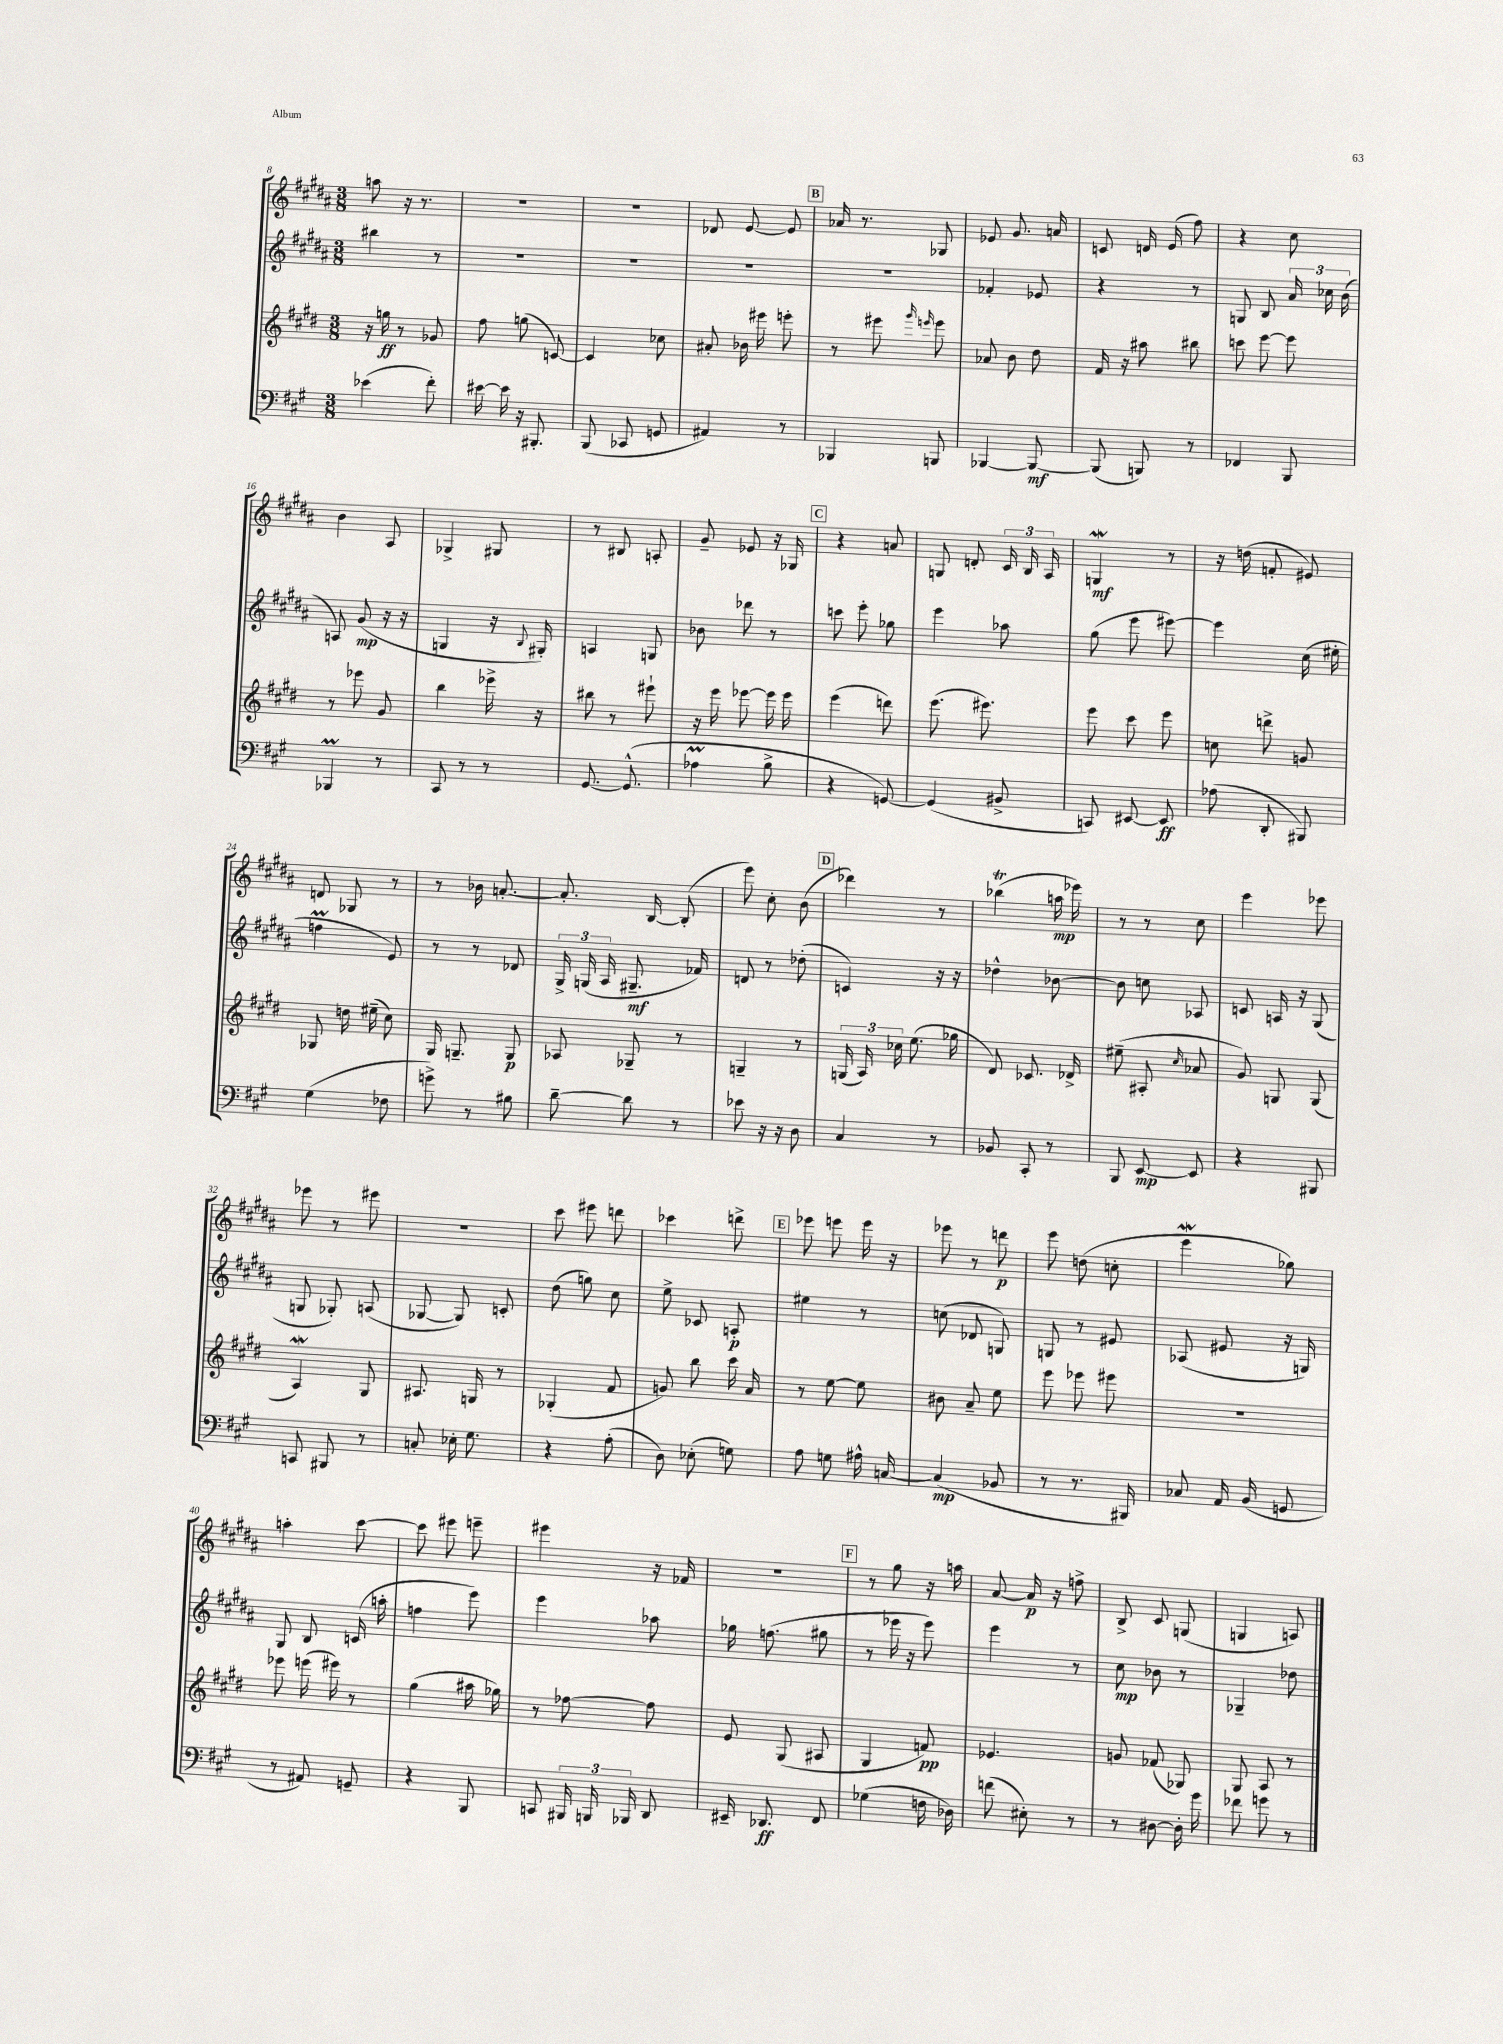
<<
\new StaffGroup <<
\new Staff = "s0" {
    \clef treble \key b \major \numericTimeSignature \time 3/8
    \autoBeamOff a''8 r16 r8. |
    R4. |
    r4. |
    des'8 e'8~ e'8 |
    \mark \markup { \box "B" } aes'16 r8. ges8 |
    ees'8 gis'8. a'16 |
    c'8 d'16 e'16( fis''8) |
    r4 cis''8 |
    b'4 ais8 |
    ges4-> gis8 |
    r8 bis8 a8-. |
    gis'8-- ees'8 r16 ges16 |
    \mark \markup { \box "C" } r4 a'8 |
    g8 d'8-. \tuplet 3/2 { cis'16 b16 ais16 } |
    g4\mordent\mf r8 |
    r16 d''16( f'8-. eis'8) |
    d'8 ges8 r8 |
    r8 bes'16 a'8.~-. |
    a'8.-. b16~ b8-.( |
    e'''8) cis''8-. b'8( |
    \mark \markup { \box "D" } des'''4) r8 |
    bes''4\trill( a''16\mp ees'''16) |
    r8 r8 cis''8 |
    e'''4 ees'''8 |
    ees'''8 r8 eis'''8 |
    r4. |
    cis'''8 eis'''8 d'''8 |
    ces'''4 d'''8-> |
    \mark \markup { \box "E" } ees'''8 e'''8 e'''16 r16 |
    ees'''8 r8 d'''8\p |
    e'''8 d''8( c''8-. |
    e'''4\mordent ges''8) |
    a''4-. cis'''8~ |
    cis'''8 eis'''8 e'''8-- |
    eis'''4 r16 fes'16 |
    R4. |
    \mark \markup { \box "F" } r8 gis''8 r16 a''16 |
    ais'8~ ais'16\p r16 f''8-> |
    b8-> cis'8 g8( |
    g4 a8) \bar "|." |
}
\new Staff = "s1" {
    \clef treble \key b \major \numericTimeSignature \time 3/8
    \autoBeamOff bis''4 r8 |
    R4. |
    R4. |
    R4. |
    \mark \markup { \box "B" } R4. |
    fes'4-. ees'8 |
    r4 r8 |
    g8 b8 \tuplet 3/2 { ais'16 ces''16 b'16( } |
    a8) gis'8\mp( r16 r16 |
    g4 r16 \appoggiatura { b8 } gis16-.) |
    a4 g8 |
    bes'8 des'''8 r8 |
    \mark \markup { \box "C" } c'''8 e'''8-. ges''8 |
    e'''4 aes''8 |
    gis''8( e'''8 eis'''8~) |
    eis'''4 cis''16( eis''16-. |
    f''4\prall e'8) |
    r8 r8 des'8 |
    \tuplet 3/2 { gis16-> g16( ais16 } gis8.--\mf fes'16) |
    d'8 r8 des''8-.( |
    \mark \markup { \box "D" } c'4) r16 r16 |
    des''4-^ bes'8~ |
    bes'8 c''8 aes8 |
    c'8 a16 r16 gis8( |
    g8 ges8-.) a8( |
    ges8~ ges8) c'8-. |
    dis''8( g''8) cis''8 |
    e''8-> ces'8 a8-.\p |
    \mark \markup { \box "E" } eis''4 r8 |
    c''8( des'8 g8) |
    g8 r8 eis'8 |
    aes8( eis'8 r16 g16) |
    gis8 b8 c'16( a''16-. |
    f''4 e'''8) |
    e'''4 aes''8 |
    ges''16 f''8.( gis''8 |
    \mark \markup { \box "F" } r8 ees'''16 r16 ees'''8) |
    e'''4 r8 |
    cis''8\mp bes'8 r8 |
    ges4-- des''8 \bar "|." |
}
\new Staff = "s2" {
    \clef treble \key e \major \numericTimeSignature \time 3/8
    \autoBeamOff r16 g''16\ff r8 ges'8 |
    fis''8 g''8( c'8~) |
    c'4 ces''8 |
    ais'8-. bes'16 eis'''16 e'''8-. |
    \mark \markup { \box "B" } r8 eis'''8 \grace { gis'''16 e'''16 } e'''8 |
    aes'8 b'8 dis''8 |
    fis'16 r16 ais''8 bis''8 |
    c'''8 e'''8~ e'''8 |
    r8 ees'''8 gis'8 |
    b''4 ees'''16-> r16 |
    bis''8 r8 eis'''8-! |
    r16 e'''16 ees'''8~ ees'''16 ees'''16 |
    \mark \markup { \box "C" } e'''4( d'''8) |
    e'''8.( eis'''8.) |
    e'''8 cis'''8 e'''8 |
    c''8 d'''8-> g'8 |
    ges8 d''16 eis''16--( cis''8) |
    gis16 g8.-- g8\p |
    aes8 ges8-- r8 |
    g4-- r8 |
    \mark \markup { \box "D" } \tuplet 3/2 { g16( a16) ces''16 } e''8.( ges''16 |
    dis'8) ces'8. des'16-> |
    eis''8--( ais8-. \grace { cis''16 } aes'8 |
    gis'8) g8 g8( |
    a4\mordent) gis8 |
    ais8. g16 r8 |
    ges4-.( fis'8 |
    g'8) b''8 cis'''16 a'16 |
    \mark \markup { \box "E" } r8 e''8~ e''8 |
    bis'8 a'8-- e''8 |
    e'''8 ees'''8 eis'''8 |
    R4. |
    ees'''8 e'''16( eis'''16) r8 |
    gis''4( ais''16 ges''16) |
    r8 fes''8~ fes''8 |
    e'8 gis8( ais8 |
    \mark \markup { \box "F" } gis4 f'8\pp) |
    ees'4. |
    g'8 fes'8( ges8) |
    gis8 a8 r8 \bar "|." |
}
\new Staff = "s3" {
    \clef bass \key a \major \numericTimeSignature \time 3/8
    \autoBeamOff ees'4( fis'8-.) |
    eis'16~ eis'16 r16 bis,,8.-. |
    b,,8( ces,8 g,8 |
    ais,4) r8 |
    \mark \markup { \box "B" } bes,,4 b,,8 |
    bes,,4~ bes,,8~\mf |
    bes,,8( b,,8) r8 |
    fes,4 b,,8 |
    bes,,4\prall r8 |
    cis,8 r8 r8 |
    gis,8.~ gis,8.-^( |
    aes4\prall b8-> |
    \mark \markup { \box "C" } r4 g,8~) |
    g,4( bis,8-> |
    c,8) eis,8~ eis,8\ff |
    aes8( d,8-. bis,,8) |
    gis4( fes8 |
    g'8->) r8 bis8 |
    d'8~-- d'8 r8 |
    ees'8 r16 r16 d8 |
    \mark \markup { \box "D" } cis4 r8 |
    bes,8 cis,8-. r8 |
    b,,8 e,8~\mp e,8 |
    r4 bis,,8 |
    c,8 bis,,8 r8 |
    c8-. ees16-. gis8. |
    r4 a8-.( |
    d8) ees8-.( g8) |
    \mark \markup { \box "E" } a8 g8 ais16-^ c16~ |
    c4\mp( bes,8 |
    r8 r8. bis,,16) |
    ces8 a,16 b,16( g,8 |
    r8 ais,8) g,8-- |
    r4 b,,8 |
    c,8 \tuplet 3/2 { bis,,16 b,,16 bes,,16 } d,8 |
    eis,16-- des,8.\ff fis,8 |
    \mark \markup { \box "F" } ges4( f16 des16) |
    f'8( eis8-.) r8 |
    r8 dis8~ dis16-. gis'16 |
    fes'8 g'8 r8 \bar "|." |
}
>>
>>
\layout { \context { \Score currentBarNumber = #8 } }
